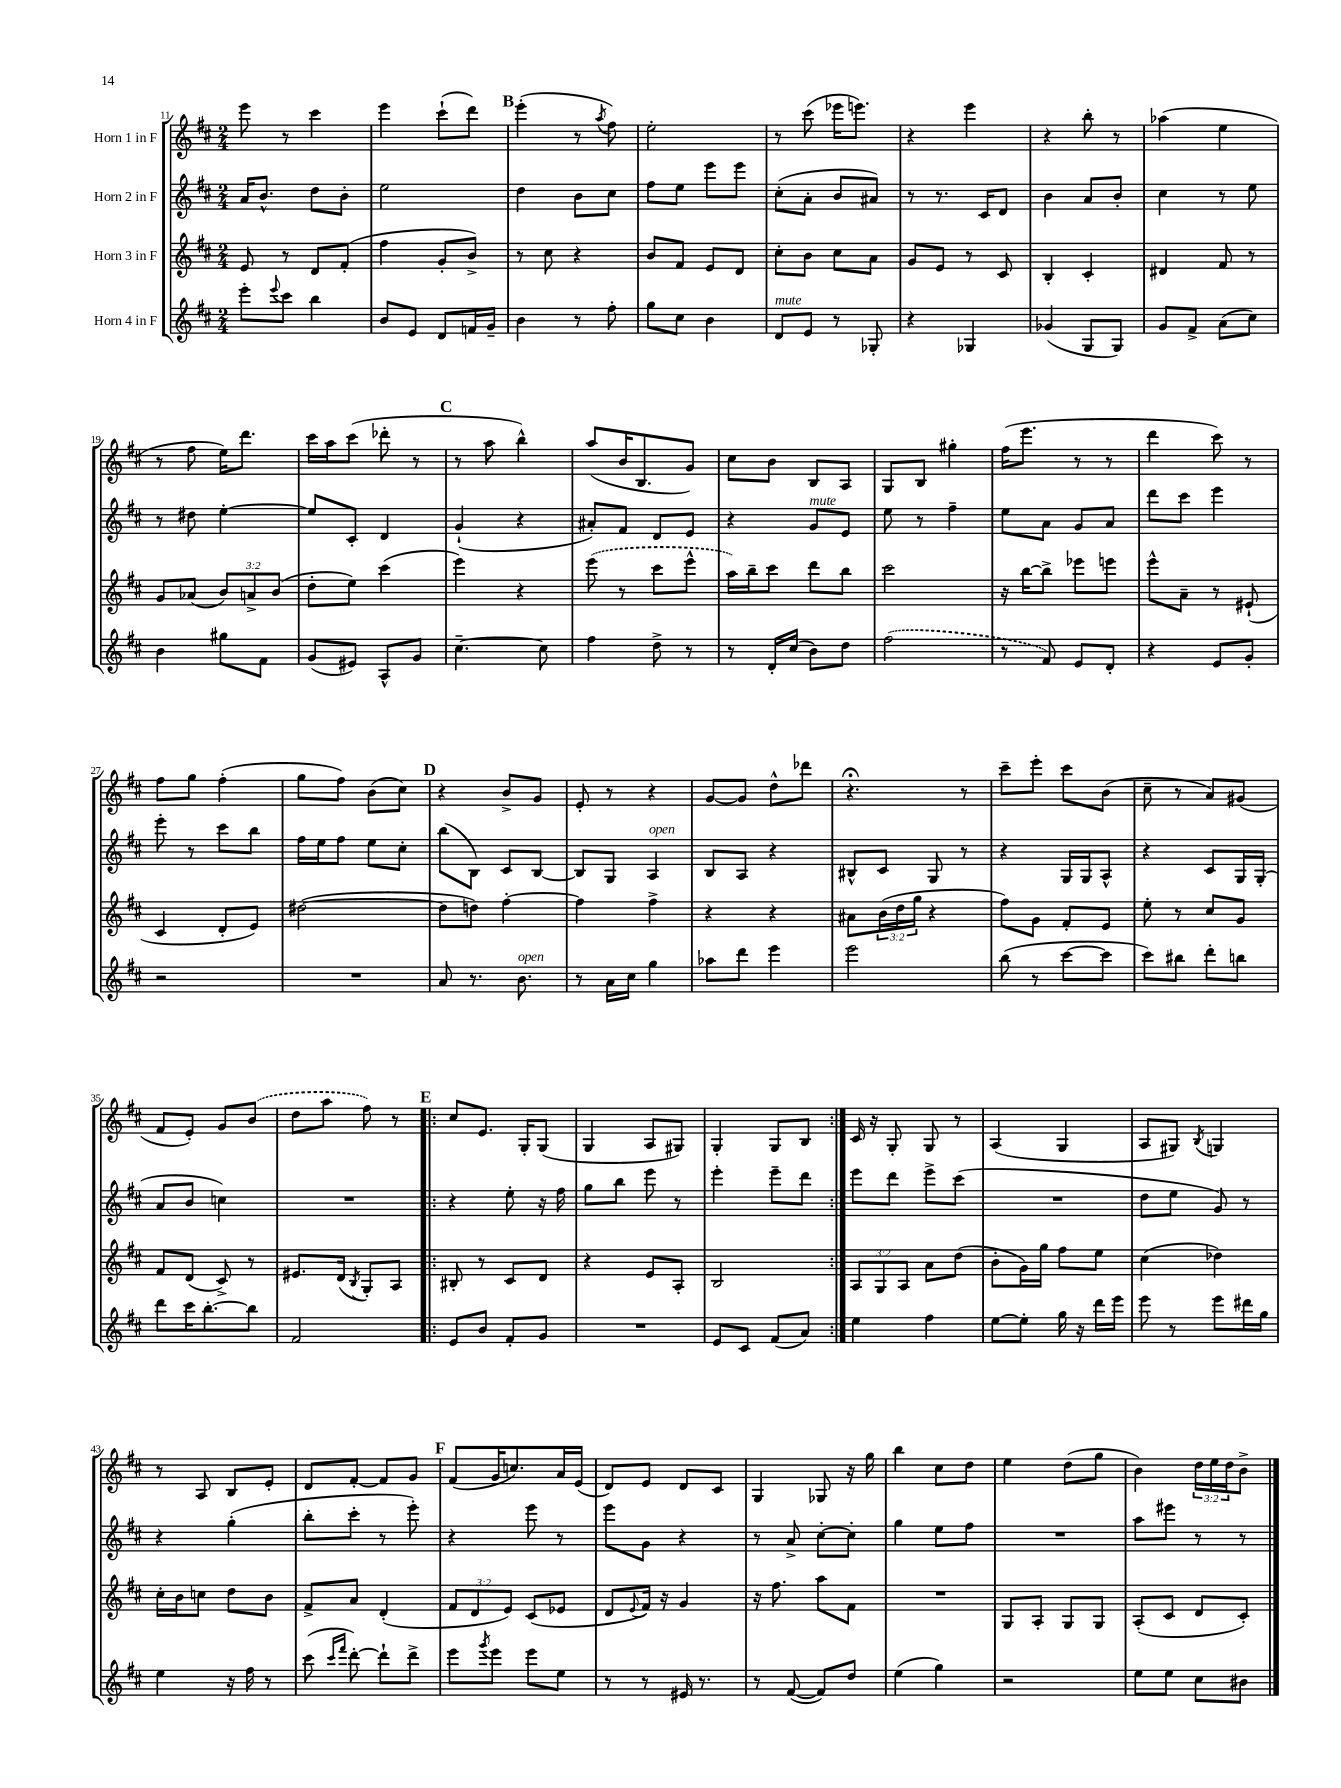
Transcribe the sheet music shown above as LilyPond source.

<<
\new StaffGroup <<
\new Staff = "s0" \with { instrumentName = "Horn 1 in F" } {
    \clef treble \key d \major \numericTimeSignature \time 2/4 \override Staff.TupletNumber.text = #tuplet-number::calc-fraction-text
    e'''8 r8 cis'''4 |
    e'''4 cis'''8-!( d'''8) |
    \mark \markup { \bold "B" } e'''4-.( r8 \acciaccatura { a''8 } fis''8) |
    e''2-. |
    r8 cis'''8( ees'''16 e'''8.) |
    r4 e'''4 |
    r4 b''8-. r8 |
    aes''4( e''4 |
    r8 fis''8 e''16) d'''8. |
    cis'''16 a''16 cis'''8( des'''8-. r8 |
    \mark \markup { \bold "C" } r8 a''8 b''4-^) |
    a''8( b'16 b8. g'8) |
    cis''8 b'8 b8 a8 |
    g8 b8 gis''4-. |
    fis''16( e'''8. r8 r8 |
    d'''4 cis'''8) r8 |
    fis''8 g''8 fis''4-.( |
    g''8 fis''8) b'8( cis''8) |
    \mark \markup { \bold "D" } r4 b'8-> g'8 |
    e'8-. r8 r4 |
    g'8~ g'8 d''8-^ des'''8 |
    r4.\fermata r8 |
    cis'''8-- e'''8-. cis'''8 b'8( |
    cis''8-- r8 a'8) gis'8( |
    fis'8 e'8-.) g'8 \once \slurDashed b'8( |
    d''8 a''8 fis''8) r8 |
    \repeat volta 2 { \mark \markup { \bold "E" } cis''8 e'8. g16-. g8( |
    g4 a8 gis8) |
    g4-. g8 b8 | }
    cis'16 r16 g8-. g8 r8 |
    a4( g4 |
    a8 gis8) \acciaccatura { b8 } g4 |
    r8 a8 b8 e'8-. |
    d'8 fis'8~-. fis'8 g'8 |
    \mark \markup { \bold "F" } fis'8( g'16 c''8.) a'16 e'16( |
    d'8) e'8 d'8 cis'8 |
    g4 ges8 r16 g''16 |
    b''4 cis''8 d''8 |
    e''4 d''8( g''8 |
    b'4) \tuplet 3/2 { d''16 e''16 d''16 } b'8-> \bar "|." |
}
\new Staff = "s1" \with { instrumentName = "Horn 2 in F" } {
    \clef treble \key d \major \numericTimeSignature \time 2/4
    a'16 b'8.-^ d''8 b'8-. |
    e''2 |
    \mark \markup { \bold "B" } d''4 b'8 cis''8 |
    fis''8 e''8 e'''8 e'''8 |
    cis''8-.( a'8-. b'8 ais'8) |
    r8 r8. cis'16 d'8 |
    b'4 a'8 b'8-. |
    cis''4 r8 e''8 |
    r8 dis''8 e''4~-. |
    e''8 cis'8-. d'4 |
    \mark \markup { \bold "C" } g'4-!( r4 |
    ais'8-.) fis'8 d'8 e'8 |
    r4 g'8^\markup { \italic "mute" } e'8 |
    e''8 r8 fis''4-- |
    e''8 a'8 g'8 a'8 |
    d'''8 cis'''8 e'''4 |
    e'''8-. r8 cis'''8 b''8 |
    fis''16 e''16 fis''8 e''8 cis''8-. |
    \mark \markup { \bold "D" } b''8( b8) cis'8 b8~ |
    b8 g8 a4^\markup { \italic "open" } |
    b8 a8 r4 |
    bis8-^ cis'8 g8 r8 |
    r4 g16 g16 a8-^ |
    r4 cis'8 g16 g16-.( |
    a'8 b'8 c''4) |
    R2 |
    \repeat volta 2 { \mark \markup { \bold "E" } r4 e''8-. r16 fis''16 |
    g''8 b''8 e'''8 r8 |
    e'''4-. e'''8-- d'''8 | }
    e'''8 d'''8 e'''8-> cis'''8( |
    R2 |
    d''8 e''8 g'8) r8 |
    r4 g''4-.( |
    b''8-. cis'''8-. r8 e'''8-.) |
    \mark \markup { \bold "F" } r4 e'''8 r8 |
    e'''8 g'8 r4 |
    r8 a'8-> cis''8~-. cis''8-. |
    g''4 e''8 fis''8 |
    R2 |
    a''8 eis'''8 r8 r8 \bar "|." |
}
\new Staff = "s2" \with { instrumentName = "Horn 3 in F" } {
    \clef treble \key d \major \numericTimeSignature \time 2/4 \override Staff.TupletNumber.text = #tuplet-number::calc-fraction-text
    e'8 r8 d'8 fis'8-.( |
    fis''4 g'8-. b'8->) |
    \mark \markup { \bold "B" } r8 cis''8 r4 |
    b'8 fis'8 e'8 d'8 |
    cis''8-. b'8 cis''8 a'8 |
    g'8 e'8 r8 cis'8 |
    b4-. cis'4-. |
    dis'4 fis'8 r8 |
    g'8 aes'8( \tuplet 3/2 { b'8) a'8-> b'8( } |
    d''8-. e''8) cis'''4( |
    \mark \markup { \bold "C" } e'''4) r4 |
    \once \slurDashed e'''8( r8 cis'''8 e'''8-^ |
    a''16) b''16-- cis'''8 d'''8 b''8 |
    cis'''2 |
    r16 b''16~ b''8-> ees'''8 e'''8 |
    e'''8-^ a'8-- r8 eis'8-!( |
    cis'4 d'8-. e'8) |
    dis''2~( |
    \mark \markup { \bold "D" } dis''8 d''8) fis''4~-. |
    fis''4 fis''4-> |
    r4 r4 |
    ais'8 \tuplet 3/2 { b'16( d''16 g''16 } r4 |
    fis''8) g'8 fis'8-. e'8 |
    e''8-. r8 cis''8 g'8 |
    fis'8 d'8( cis'8->) r8 |
    eis'8. d'16( \acciaccatura { b8 } g8-.) a8 |
    \repeat volta 2 { \mark \markup { \bold "E" } bis8-. r8 cis'8 d'8 |
    r4 e'8 a8-. |
    b2 | }
    \tuplet 3/2 { a8 g8 a8 } a'8 d''8( |
    b'8-. g'16) g''16 fis''8 e''8 |
    cis''4( des''4) |
    cis''16-. b'16 c''8 d''8 b'8 |
    fis'8-> a'8 d'4-.( |
    \mark \markup { \bold "F" } \tuplet 3/2 { fis'8 d'8 e'8) } cis'8( ees'8 |
    d'8 \appoggiatura { e'8 } fis'16) r16 g'4 |
    r16 fis''8. a''8 fis'8 |
    R2 |
    g8 a8-. g8 g8 |
    a8-.( cis'8 d'8 cis'8-.) \bar "|." |
}
\new Staff = "s3" \with { instrumentName = "Horn 4 in F" } {
    \clef treble \key d \major \numericTimeSignature \time 2/4
    e'''8-. \appoggiatura { e'''8 } cis'''8 b''4 |
    b'8 e'8 d'8 f'16 g'16-- |
    \mark \markup { \bold "B" } b'4 r8 fis''8-. |
    g''8 cis''8 b'4 |
    d'8^\markup { \italic "mute" } e'8 r8 ges8-. |
    r4 ges4 |
    ges'4( g8 g8) |
    g'8 fis'8-> a'8( cis''8) |
    b'4 gis''8 fis'8 |
    g'8( eis'8) a8-^ g'8 |
    \mark \markup { \bold "C" } cis''4.~-- cis''8 |
    fis''4 d''8-> r8 |
    r8 d'16-. cis''16( b'8) d''8 |
    \once \slurDashed fis''2( |
    r8 fis'8) e'8 d'8-. |
    r4 e'8 g'8-. |
    r2 |
    R2 |
    \mark \markup { \bold "D" } a'8 r8. b'8.^\markup { \italic "open" } |
    r8 a'16 cis''16 g''4 |
    aes''8 d'''8 e'''4 |
    e'''2 |
    b''8( r8 cis'''8~ cis'''8 |
    cis'''8) bis''8 d'''8-. b''8 |
    d'''8 cis'''16 b''8.~-. b''8 |
    fis'2 |
    \repeat volta 2 { \mark \markup { \bold "E" } e'8 b'8 fis'8-. g'8 |
    R2 |
    e'8 cis'8 fis'8( a'8) | }
    e''4 fis''4 |
    e''8~ e''8-. g''16 r16 d'''16 e'''16 |
    e'''8 r8 e'''8 dis'''16 g''16 |
    e''4 r16 fis''16 r8 |
    cis'''8( \grace { cis'''16 fis'''16 } d'''8~-.) d'''8-! d'''8-> |
    \mark \markup { \bold "F" } e'''8 \acciaccatura { g'''8 } e'''8 e'''8 e''8 |
    r8 r8 eis'16 r8. |
    r8 fis'8~( fis'8) d''8 |
    e''4( g''4) |
    r2 |
    e''8 e''8 cis''8 bis'8 \bar "|." |
}
>>
>>
\layout { \context { \Score currentBarNumber = #11 } }
